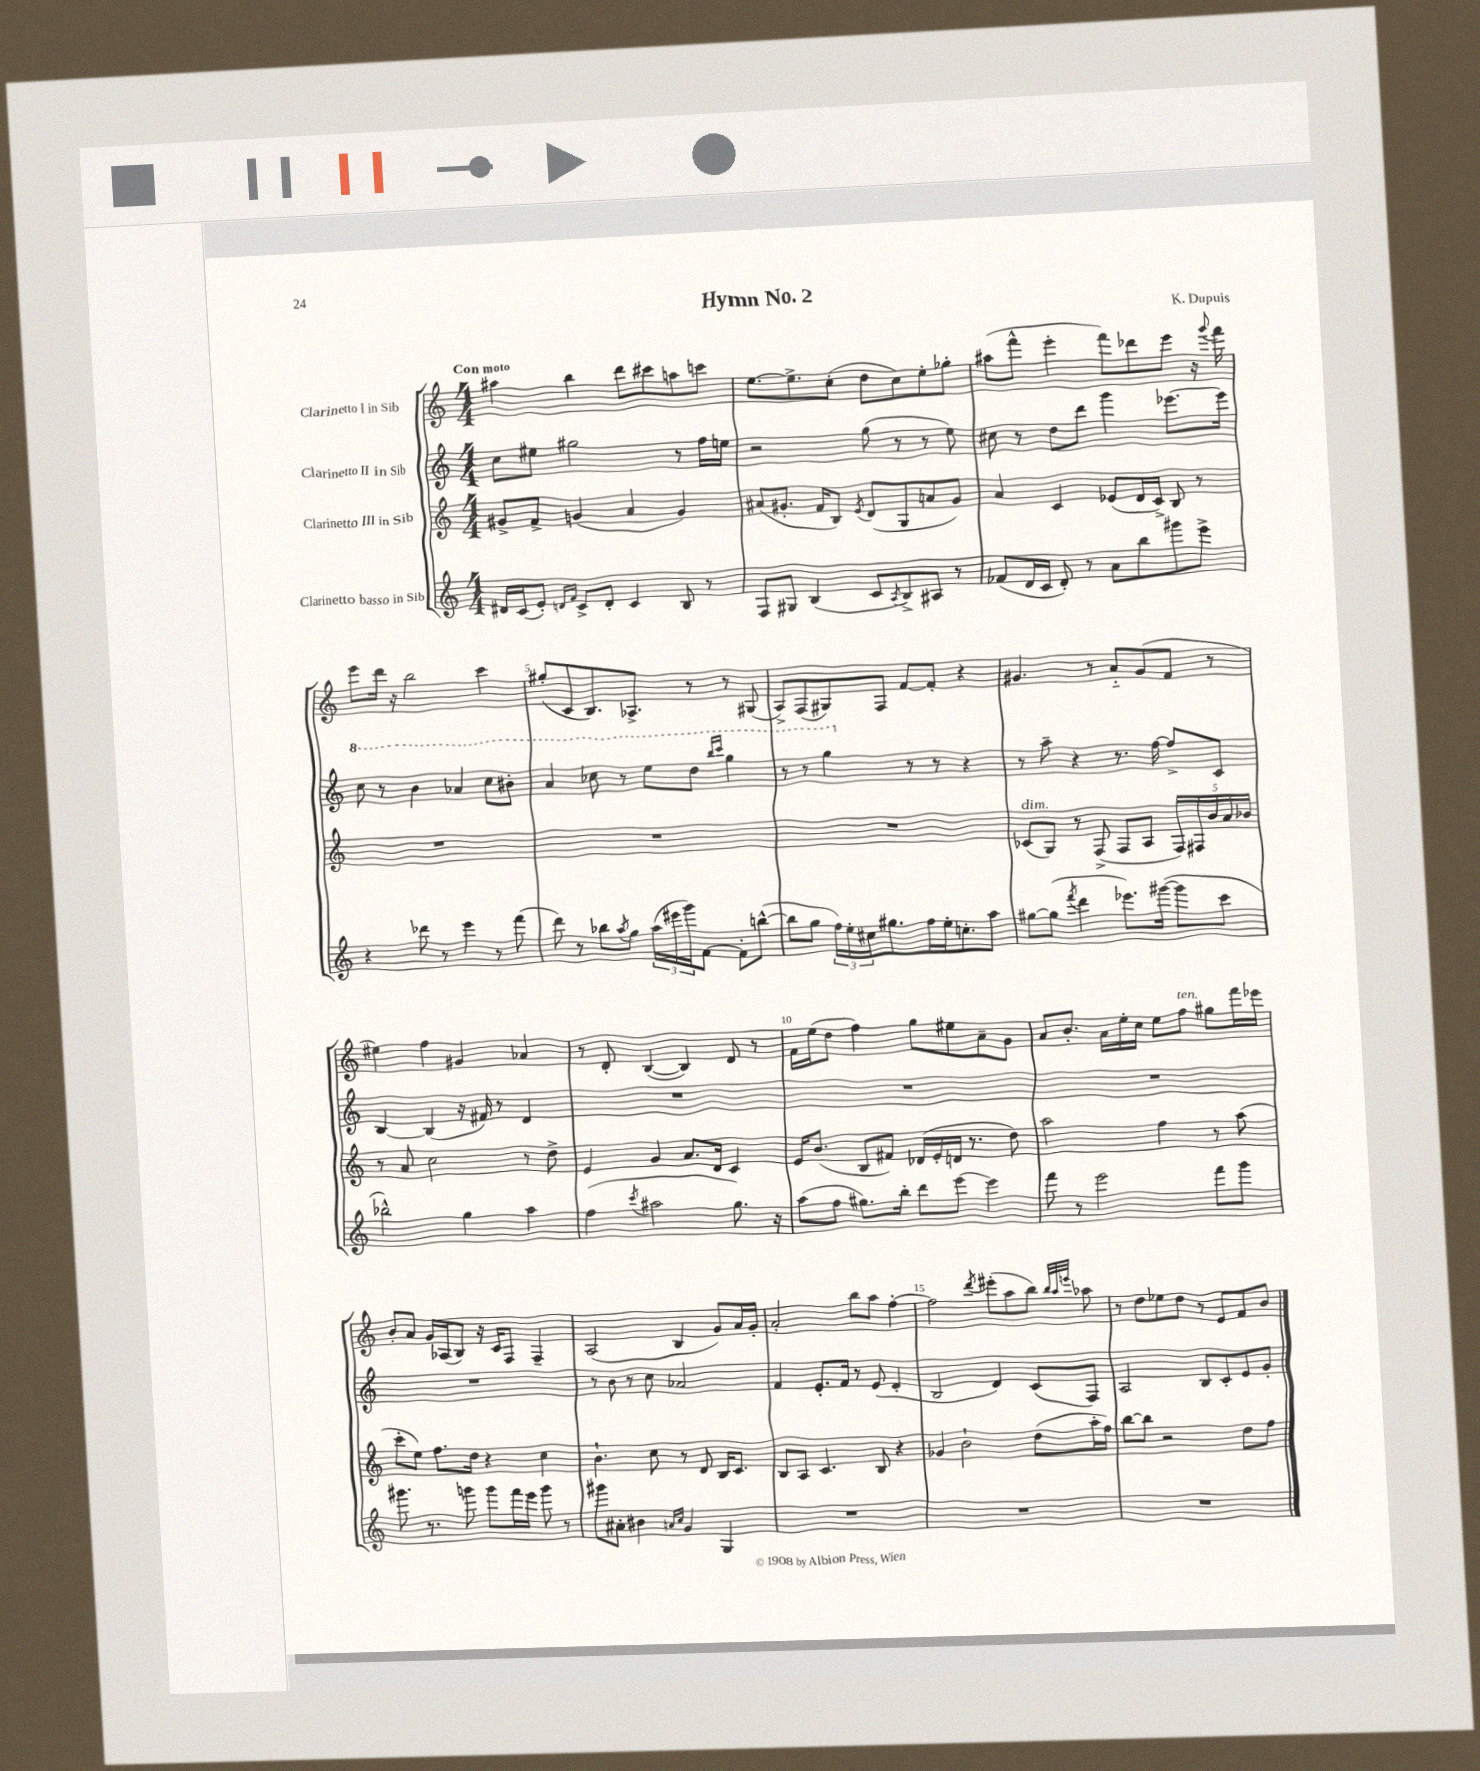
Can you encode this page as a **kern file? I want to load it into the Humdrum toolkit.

**kern	**kern	**kern	**kern
*staff4	*staff3	*staff2	*staff1
*clefG2	*clefG2	*clefG2	*clefG2
*k[]	*k[]	*k[]	*k[]
*M4/4	*M4/4	*M4/4	*M4/4
16d#/LL	8g#^/L	8cc\L	4aa#\
(16c/J	.	.	.
8e'/J)	8f^/J	8ee#\J	.
16qqd/LL	.	.	.
16qqf/JJ	.	.	.
8c^/L	(4g/	2gg#\	4bb\
8d'/J	.	.	.
4c/	4a/	.	8ddd\L
.	.	.	8ccc#\
8B/	4g/)	8r	8aa\
8r	.	16ff\LL	8ccc\J
.	.	16ee\JJ	.
=	=	=	=
8F/L	(8a#/L	2r	[8.ee\L
8G#/J	8.g#'/J	.	.
.	.	.	8.ee^\]
(4B/	.	.	.
.	16f/LK	.	.
.	8B/J)	.	(8cc'\J
.	8qe/	.	.
8c/L	(8d/L	(8gg\	8dd\L
8qA/	.	.	.
8B^/)	8G/	8r	8cc\)
8A#/J	8a/	8r	8ee'\
8r	8g#/J)	8ee\)	8gg-'\J
=	=	=	=
(8f-/L	4a/	8cc#\	(8aa#\L
16d/L	.	8r	8fff^^\J
16c/JJ	.	.	.
8d'/)	4c/	8dd\L	4eee'\
8r	.	8ddd\J	.
8a\L	(8e-/L	4ggg\	8fff\L)
8bb\	16d/L	.	8ddd-\
.	16c^/JJ)	.	.
8ggg#\	8B/	[8.eee-\L	8eee\J
8eee^\J	8r	.	16r
.	.	.	8qqggg/
.	.	16eee-\]Jk	16fff\
=	=	=	=
4r	1r	8ccc\	8eee\L
.	.	8r	16ddd\Jk
.	.	.	16r
8ddd-\	.	4bb\	2bb\
8r	.	.	.
4eee\	.	4aa-/	.
8r	.	8ccc\L	4ccc\
(8fff\	.	8bb#'\J	.
=	=	=	=
8ddd\)	1r	4aa/	(8gg#'/L
8r	.	.	8c/
8bb-\L	.	8ccc-\	8.B/)
8qaa/	.	.	.
8gg\J	.	8r	.
.	.	.	8.A-^/J
(24aa\LL	.	8eee\L	.
24eee#\	.	.	.
24ggg\J)	.	.	.
[8f\J	.	8ddd\J	8r
.	.	16qqbbb/LL	.
.	.	16qqcccc/JJ	.
8f'\]L	.	4ggg\	8r
([8bb^^\J	.	.	(8G#/
=	=	=	=
8bb\]L	1r	8r	8A^/L)
8gg\J	.	8r	(8F/
24ff\LL)	.	4ggg\	8G#/)
24ee'\	.	.	.
24cc#\J	.	.	.
8.gg#\	.	.	8F/J
.	.	8r	[8f/L
16ff\L	.	.	.
16ee'\J	.	8r	8f'/]J
8.cc'\	.	.	.
.	.	4r	4r
8aa\J	.	.	.
=	=	=	=
[8gg#\L	(8c-/L	8r	4.g#/
(8gg#\]J	8G/J)	8aa~\	.
8qfff/	.	.	.
4ddd\	8r	4r	.
.	(8F^/	.	8r
8.eee-\L)	8F/L	8.r	8a'~/L
.	8A/J	.	(8g#/
([16ggg#\Jk	.	[16ff\	.
8ggg#\]L	20F/LL)	8ff^/]L	8f/J
.	20F#/	.	.
.	20b/	.	.
8ccc\J	.	8c/J	8r
.	20a/	.	.
.	20b-/JJ	.	.
=	=	=	=
2bb-^^\)	8r	[4B/	4ee#\)
.	8a/	.	.
.	2cc\	(4B/]	4ff\
4gg\	.	16r	4g#/
.	.	16f#/)	.
.	.	8r	.
4aa\	8r	4d/	4a-/
.	8dd^\	.	.
=	=	=	=
(4ff\	4e/	1r	8r
.	.	.	8d'/
8qccc/	.	.	.
2aa#\	4g/	.	([4B/
.	8.a/L	.	4B/])
.	16d/Jk	.	.
8.gg\)	4c/	.	8d/
.	.	.	8r
16r	.	.	.
=	=	=	=
(8aa\L	16e/LK	1r	16f\LL
.	(8.b/J	.	(16ee\J
8ff\J	.	.	8dd\J
8.gg#\L)	8B/L	.	4ff\)
.	8f#/J)	.	.
16bb'\Jk	.	.	.
8ddd\L	(16d-/LL	.	8gg\L
.	16e'/	.	.
[8eee\J	16d/JJ	.	8ee#\
.	8.r	.	.
4eee\]	.	.	8a~\
.	8dd\)	.	8g\J
=	=	=	=
8fff\	2aa\	1r	8a/L
8r	.	.	8.b'/J
2eee\	.	.	.
.	.	.	16a\LL
.	.	.	16ee'\
.	.	.	16cc\JJ
.	4ff\	.	8ee\L
.	.	.	8ff\J
8fff\L	8r	.	8gg#\L
8ggg\J	(8aa\	.	16fff\L
.	.	.	16eee-\JJ
=	=	=	=
8.ggg#\	8ccc'\L	1r	8b'/L
.	8ee\J)	.	8a/J
8.r	.	.	.
.	8.ff\L	.	16g/LL
.	.	.	(16A-/J
8ggg\	.	.	8B/J)
.	16dd\Jk	.	.
8ggg\L	4r	.	16r
.	.	.	16c/LK
16fff\L	.	.	8F/J
16eee\JJ	.	.	.
8ggg\	4cc\	.	4F~/
8r	.	.	.
=	=	=	=
8ggg#\L	4.b`\	8r	(2A/
8a#'\J	.	8b\	.
4b#\	.	8r	.
.	8cc\	8cc\	.
16qqa/LL	.	.	.
16qqcc/JJ	.	.	.
4g/	8r	2a-/	4B/
.	8d/	.	.
4G/	16B/LK	.	8g/L)
.	8.c/J	.	.
.	.	.	16a/L
.	.	.	16g'/JJ
=	=	=	=
1r	8B/L	4f/	2a'/
.	8A/J	.	.
.	4.c/	8.e'/L	.
.	.	16f/Jk	.
.	.	8r	8bb\L
.	8B/	(8e/	8aa\J
.	4r	4d'/	[4ff'\
=	=	=	=
1r	4g-/	2B/	2ff\]
.	2b`\	.	.
.	.	.	8qddd/
.	.	4d/)	(8eee#'\L
.	.	.	8aa\
.	(8dd\L	(8c/L	8bb\J)
.	.	.	32qqbb/LLL
.	.	.	32qqaa/
.	.	.	32qqeee/JJJ
.	16aa'\L	8F/J)	8aa-\
.	16ff\JJ)	.	.
=	=	=	=
1r	[8bb\L	2A/	8r
.	8bb\]J	.	8dd\L
.	2r	.	8ee-\
.	.	.	8dd\J
.	.	8B/L	8r
.	.	8c'/	8e/L
.	8dd\L	8e/	8f/
.	8ff\J	8g'/J	8b/J
==	==	==	==
*-	*-	*-	*-
